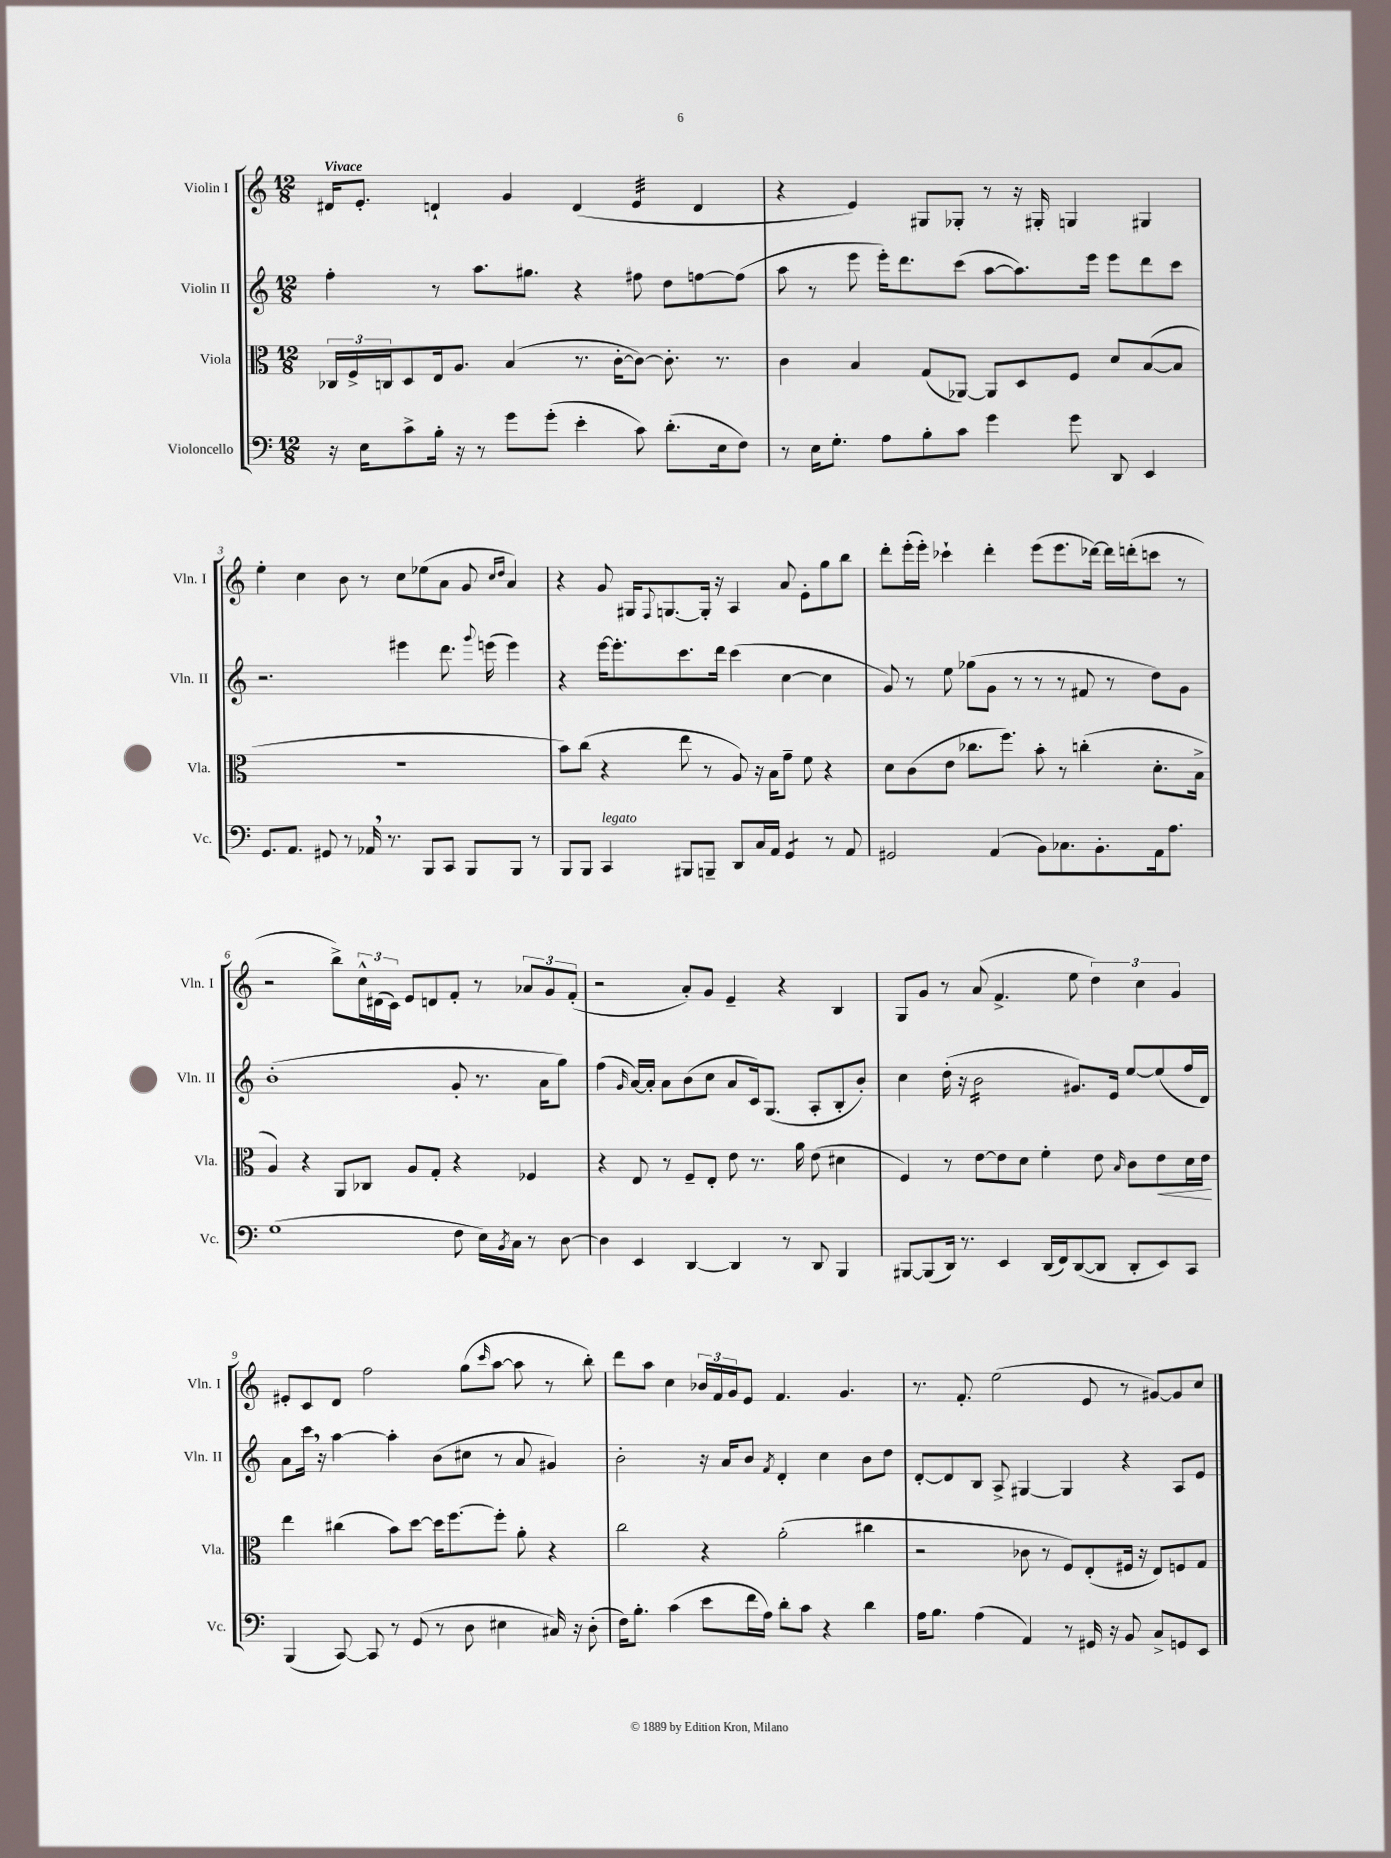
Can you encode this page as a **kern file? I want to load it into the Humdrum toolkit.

**kern	**kern	**kern	**kern
*staff4	*staff3	*staff2	*staff1
*clefF4	*clefC3	*clefG2	*clefG2
*k[]	*k[]	*k[]	*k[]
*M12/8	*M12/8	*M12/8	*M12/8
16r	24C-	4ff'	16d#
.	24F^	.	.
16E	.	.	8.e'
.	24C	.	.
8c^	8D	.	.
16B'	16E	8r	4d`
16r	8.A	.	.
8r	.	8.aa	.
8g	(4B	.	4g
.	.	8.gg#	.
(8g'	.	.	.
4e'	8.r	4r	(4d
.	[16c'	.	.
8c)	8c_)	8ff#	4e
(8.d'	8.c']	8dd	.
.	.	[8ff	4d
16E	8.r	.	.
8F)	.	(8ff]	.
=	=	=	=
8r	4c	8aa	4r
16E	.	8r	.
8.G'	.	.	.
.	4B	8eee	4e)
8A	.	16eee')	.
.	.	8.ddd	.
8B'	(8G	.	8G#
8c	[8AA-)	(8ccc	8G-'
4g	8AA-]	[8aa	8r
.	8D	8.aa])	16r
.	.	.	16G#'
8g	8F	.	4G
.	.	16eee	.
8DD	8d	8eee	.
4EE	([8B	8ddd	4G#
.	8B]	8ccc	.
=	=	=	=
8.GG	1.r	2.r	4ee'
8.AA	.	.	.
.	.	.	4cc
8GG#	.	.	.
8r	.	.	8b
16AA-	.	.	8r
8.r	.	.	.
.	.	4eee#	8cc
8BBB	.	.	(8ee-
8CC	.	8.ddd	8a
8BBB	.	.	8g
.	.	8qqggg	.
.	.	(16eee	.
.	.	.	16qqcc
.	.	.	16qqdd
8BBB	.	4eee)	4a)
8r	.	.	.
=	=	=	=
8BBB	8b)	4r	4r
8BBB	(8cc	.	.
4CC	4r	[16eee	8g
.	.	8.eee']	.
.	.	.	16G#
.	.	.	8qqF
.	.	.	[8.G
8BBB#	8ee	8.ccc	.
8BBB~	8r	.	16G']
.	.	16ddd	16r
8DD	8A)	(4ccc	4A
16C	16r	.	.
16AA	16B	.	.
4GG	8g~	[4cc	8a
.	8f	.	8e'
8r	4r	4cc]	8gg
8AA	.	.	8bb
=	=	=	=
2GG#	8d	8g)	8ddd'
.	(8c	8r	(16eee'
.	.	.	16eee')
.	8e	8ee	4ccc-`
.	8.cc-	(8gg-	.
(4AA	.	8g	4ddd'
.	8.ff)	.	.
.	.	8r	.
8BB)	8b'	8r	(8eee
8.C-	8r	8r	8.eee
.	(4cc'	8f#	.
8.BB'	.	.	[16ddd-)
.	.	8r	16ddd-]
.	.	.	(16ddd'
16AA	8.d'	8dd)	8ccc
8.A	.	.	.
.	.	8g	8r
.	16B^	.	.
=	=	=	=
(1G	4A)	(1b'	2r
.	4r	.	.
.	8AA	.	8bb^)
.	8C-	.	24cc^^
.	.	.	(24d#
.	.	.	24c)
.	8A	.	8e
.	8G'	.	8d
8F	4r	8g'	8f'
16E)	.	8.r	8r
8qBB	.	.	.
16C	.	.	.
8r	4F-	.	12a-
.	.	16a	.
.	.	.	12g
[8D	.	8gg)	.
.	.	.	(12f'
=	=	=	=
4D]	4r	(4ff	2r
.	.	16qqg	.
4EE	8E	[16a)	.
.	.	16a']	.
.	8r	8a	.
[4DD	8F~	(8b	8a')
.	8E'	8cc	8g
4DD]	8e	8a	4e~
.	8.r	16c)	.
.	.	(8.G	.
8r	.	.	4r
.	16a	.	.
8DD	(8e	8A'	.
4BBB	4d#	8B'	4B
.	.	8b')	.
=	=	=	=
[8BBB#	4F)	4cc	8G
(8BBB#]	.	.	8g
16DD)	8r	(16dd'	8r
8.r	.	16r	.
.	[8e	2b	(8a
4EE	8e]	.	4.f^
.	8d	.	.
(16DD	4f'	.	.
16FF)	.	.	.
([8DD	.	8.g#)	8ee
8DD]	8e	.	6dd)
.	.	16e	.
.	16qqB	.	.
8DD'	8c	[8ee	.
.	.	.	6cc
8EE)	8e	(8ee]	.
.	.	.	6g
8CC	16d	16ff	.
.	16e	16d)	.
=	=	=	=
(4BBB	4ee	8a	8e#'
.	.	16ccc	8c
.	.	16r	.
[8CC)	(4cc#	[4aa	8d
8CC]	.	.	2ff
8r	8b)	4aa']	.
(8GG	[8dd	.	.
8r	16dd]	(8b	.
.	[8.ff	.	.
8D	.	8cc#	(8gg
.	.	.	16qqccc
4E#	8ff']	8r	[8aa
.	8a'	8a	8aa]
16C#)	4r	4g#)	8r
16r	.	.	.
(8D'	.	.	8bb')
=	=	=	=
16F)	2cc	2b'	8ddd
8.B'	.	.	.
.	.	.	8aa
(4c	.	.	4cc
8e	4r	16r	24b-
.	.	.	24f
.	.	16a	.
.	.	.	24g
16f	.	8b	8e
16A)	.	.	.
.	.	8qf	.
8d'	(2a'	4d'	4.f
8c	.	.	.
4r	.	4cc	.
.	.	.	4.g
4d	4cc#	8b	.
.	.	8dd	.
=	=	=	=
16A	2r	[8d'	8.r
8.B	.	.	.
.	.	8d]	.
.	.	.	8.f'
(4A	.	8B	.
.	.	8A^	(2ee
4AA)	8c-	[4G#	.
.	8r	.	.
8r	8F)	4G#]	.
16GG#	(8E'	.	8e
16r	.	.	.
8BB	16F#	4r	8r
.	16r	.	.
8C^	8E)	.	[8g#)
8GG	8F	8A	8g#]
8EE	8G	8e	8cc
==	==	==	==
*-	*-	*-	*-
